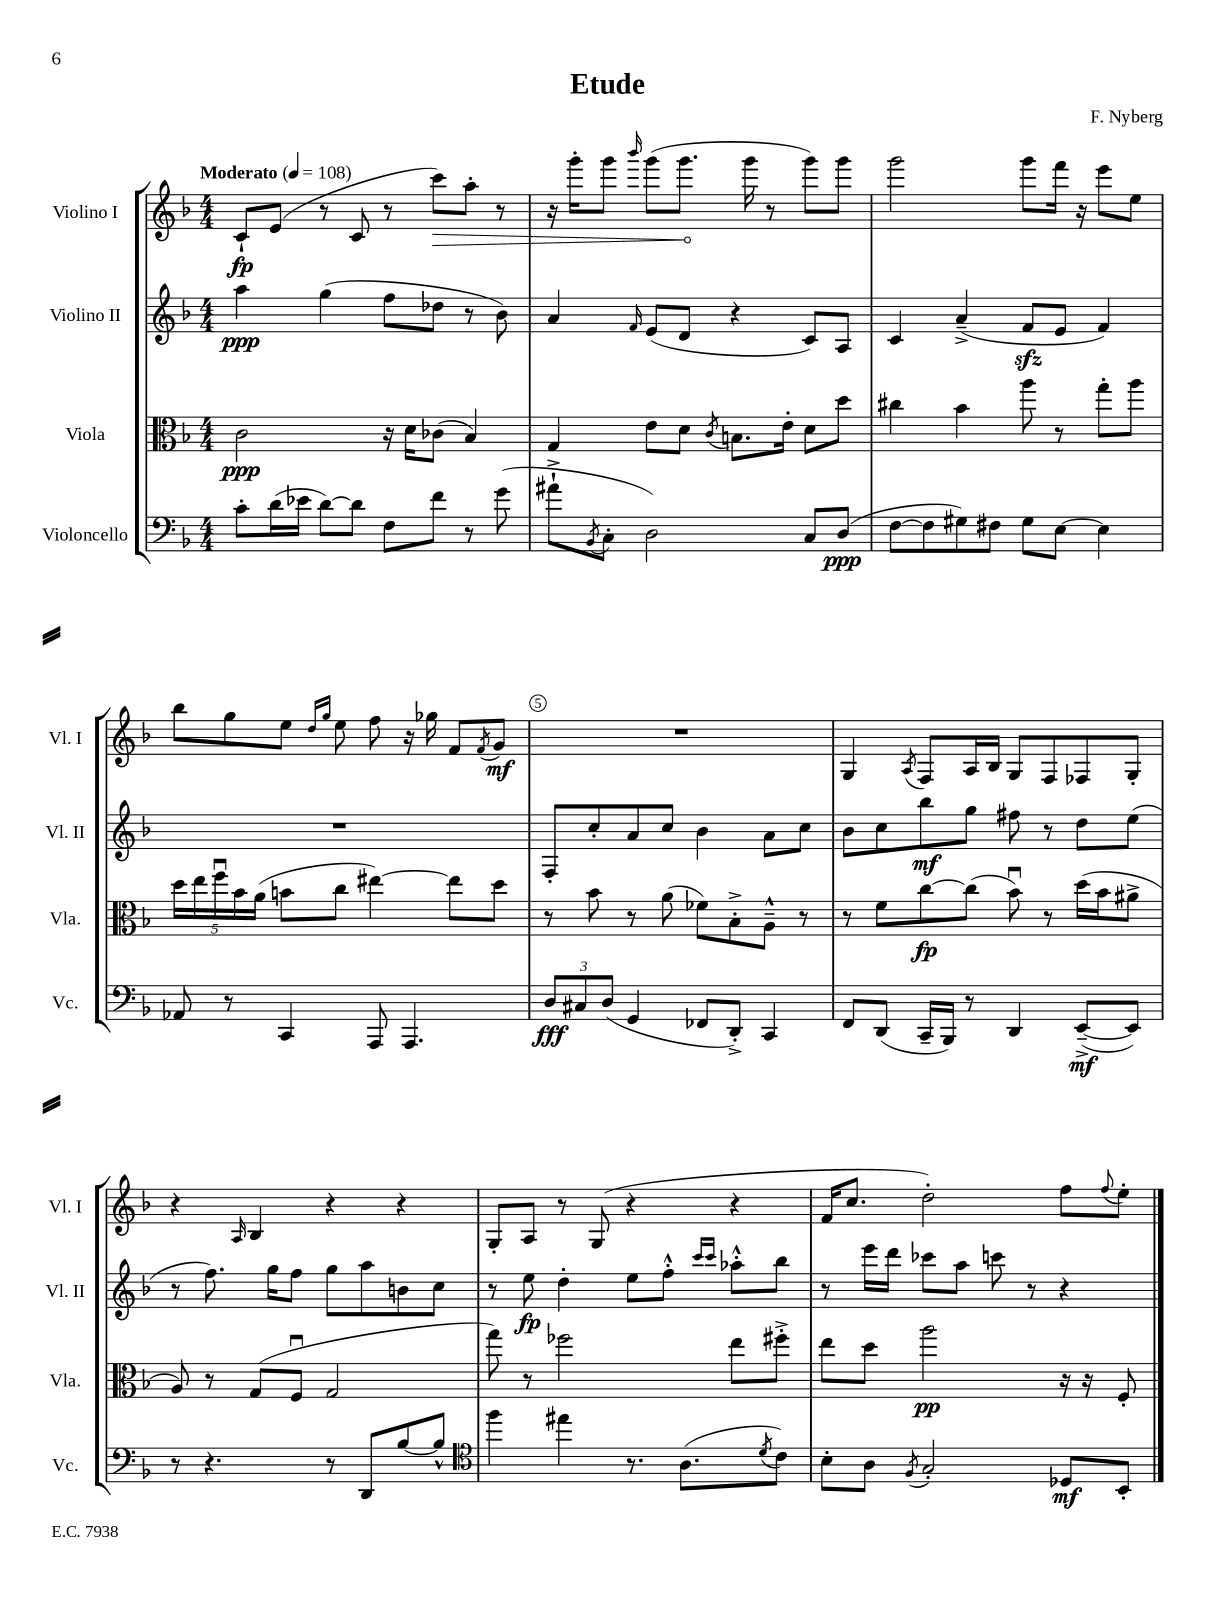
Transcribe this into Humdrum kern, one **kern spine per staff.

**kern	**kern	**kern	**kern
*staff4	*staff3	*staff2	*staff1
*clefF4	*clefC3	*clefG2	*clefG2
*k[b-]	*k[b-]	*k[b-]	*k[b-]
*M4/4	*M4/4	*M4/4	*M4/4
*MM108	*MM108	*MM108	*MM108
8c'	2c	4aa	8c`
(16d	.	.	(8e
16e-	.	.	.
[8d)	.	(4gg	8r
8d]	.	.	8c
8F	16r	8ff	8r
.	16d	.	.
8f	(8c-	8dd-	8ccc)
8r	4B-)	8r	8aa'
(8g	.	8b-)	8r
=	=	=	=
8a#`^	4G	4a	16r
.	.	.	16ggg'
8qBB-	.	.	.
8C'	.	.	8ggg
.	.	16qqf	16qqbbb-
2D)	8e	(8e	(8ggg
.	8d	8d	8.ggg
.	8qc	.	.
.	8.B	4r	.
.	.	.	16ggg
.	.	.	8r
.	16e'	.	.
8C	8d	8c)	8ggg)
(8D	8dd	8A	8ggg
=	=	=	=
[8F	4cc#	4c	2ggg
8F]	.	.	.
8G#)	4b-	(4a~^	.
8F#	.	.	.
8G#	8aa	8f	8ggg
[8E	8r	8e	16fff
.	.	.	16r
4E]	8gg'	4f)	8eee
.	8aa	.	8ee
=	=	=	=
8AA-	20dd	1r	8bb-
.	20ee	.	.
.	20ffu	.	.
8r	.	.	8gg
.	20b-	.	.
.	(20a	.	.
4CC	8b	.	8ee
.	.	.	16qqdd
.	.	.	16qqgg
.	8cc	.	8ee
8AAA	[4ee#)	.	8ff
4.AAA	.	.	16r
.	.	.	16gg-
.	8ee#]	.	8f
.	.	.	8qf
.	8dd	.	8g
=	=	=	=
12D	8r	8F'	1r
12C#	.	.	.
.	8b-	8cc'	.
(12D	.	.	.
4GG	8r	8a	.
.	(8a	8cc	.
8FF-	8f-)	4b-	.
8DD'^)	8B-'^	.	.
4CC	8A~^^	8a	.
.	8r	8cc	.
=	=	=	=
8FF	8r	8b-	4G
(8DD	8f	8cc	.
.	.	.	8qA
16CC~	[8cc	8bb-	8F
16BBB-)	.	.	.
8r	(8cc]	8gg	16A
.	.	.	16B-
4DD	8b-u)	8ff#	8G
.	8r	8r	8F
([8EE~^	(16dd	8dd	8F-
.	16b-	.	.
8EE])	8a#^	(8ee	8G'
=	=	=	=
8r	8A)	8r	4r
4.r	8r	8.ff)	.
.	.	.	16qqA
.	(8G	.	4B-
.	.	16gg	.
.	8Fu	8ff	.
8r	2G	8gg	4r
8DD	.	8aa	.
[8B-	.	8b	4r
8B-^^]	.	8cc	.
=	=	=	=
*clefC4	*	*	*
4ff	8gg)	8r	8G'
.	8r	8ee	8A
4ee#	2ff-	4dd'	8r
.	.	.	(8G
8.r	.	8ee	4r
.	.	8ff'^^	.
(8.A	.	.	.
.	.	16qqccc	.
.	.	16qqccc	.
.	8ee	8aa-'^^	4r
8qd	.	.	.
8c)	8ff#'^	8bb-	.
=	=	=	=
8B-'	8ee	8r	16f
.	.	.	8.cc
8A	8dd	16eee	.
.	.	16ddd	.
8qF	.	.	.
2G'	2aa	8ccc-	2dd')
.	.	8aa	.
.	.	8ccc	.
.	.	8r	.
8D-	16r	4r	8ff
.	16r	.	.
.	.	.	8qqff
8BB-'	8F'	.	8ee'
==	==	==	==
*-	*-	*-	*-
